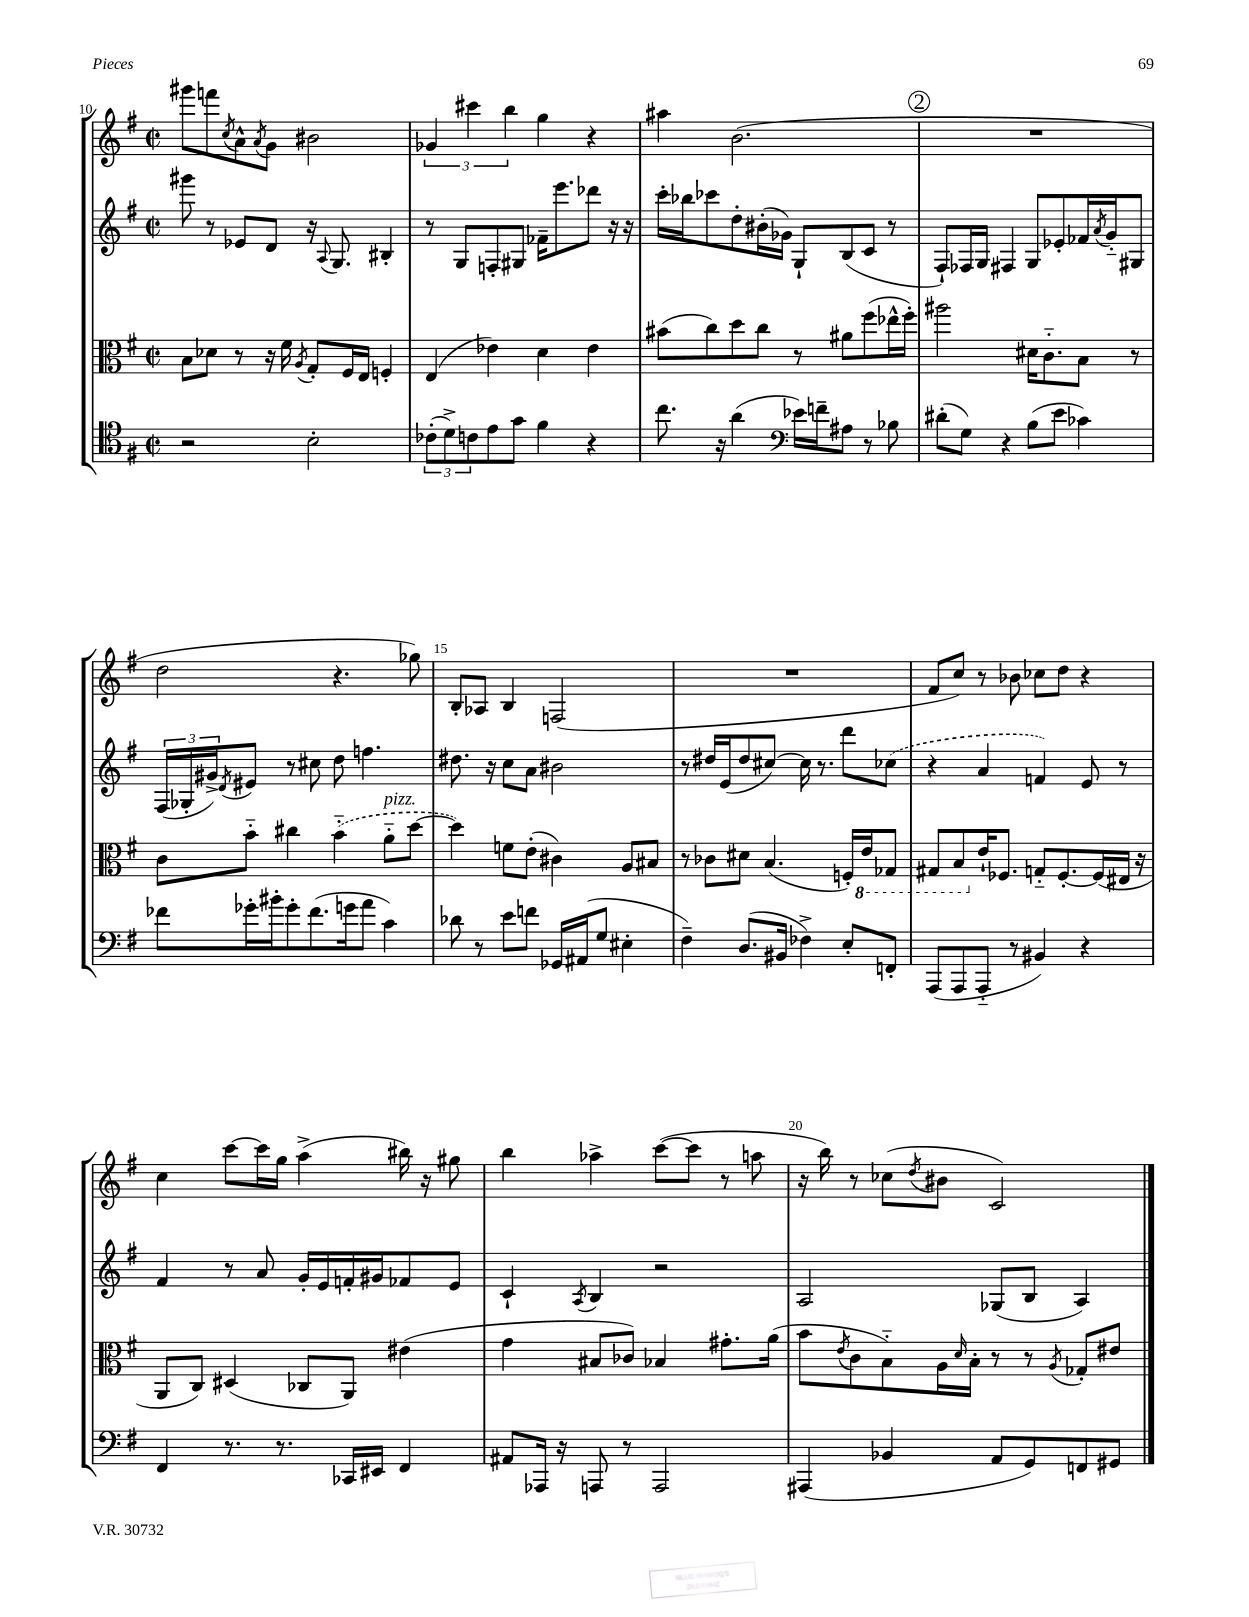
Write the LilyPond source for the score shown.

<<
\new StaffGroup <<
\new Staff = "s0" {
    \clef treble \key g \major \defaultTimeSignature \time 2/2
    gis'''8 f'''8 \acciaccatura { c''8 } a'8-^ \acciaccatura { a'8 } g'8 bis'2 |
    \tuplet 3/2 { ges'4 cis'''4 b''4 } g''4 r4 |
    ais''4 b'2.( |
    \mark \markup { \circle "2" } R1 |
    d''2 r4. ges''8) |
    b8-. aes8 b4 f2( |
    R1 |
    fis'8 c''8) r8 bes'8 ces''8 d''8 r4 |
    c''4 c'''8~ c'''16 g''16 a''4->( bis''16) r16 gis''8 |
    b''4 aes''4-> c'''8~( c'''8 r8 a''8 |
    r16 b''16) r8 ces''8( \acciaccatura { d''8 } bis'8 c'2) \bar "|." |
}
\new Staff = "s1" {
    \clef treble \key g \major \defaultTimeSignature \time 2/2
    gis'''8 r8 ees'8 d'8 r16 \appoggiatura { a8 } g8. bis4-. |
    r8 g8 f8-. gis8 fes'16-- e'''8. des'''8 r16 r16 |
    c'''16-. bes''16 ces'''8 d''8-. bis'16-.( ges'16) g8-! b8( c'8 r8 |
    \mark \markup { \circle "2" } fis8-!) fes16 g16 fis4 g8 ees'8-. fes'16 \acciaccatura { a'8 } g'16-_ gis8 |
    \tuplet 3/2 { fis16( ges16-. gis'16->) } \acciaccatura { d'8 } eis'8 r8 cis''8 d''8 f''4. |
    dis''8. r16 c''8 a'8 bis'2 |
    r8 dis''16 e'16( dis''8 cis''8~) cis''16 r8. d'''8 \once \slurDashed ces''8( |
    r4 a'4 f'4) e'8 r8 |
    fis'4 r8 a'8 g'16-. e'16 f'16-. gis'16 fes'8 e'8 |
    c'4-! \acciaccatura { a8 } b4 r2 |
    a2 ges8( b8 a4) \bar "|." |
}
\new Staff = "s2" {
    \clef alto \key g \major \defaultTimeSignature \time 2/2
    b8 des'8 r8 r16 fis'16 \acciaccatura { a8 } g8-. fis16 e16 f4-. |
    e4( ees'4) d'4 ees'4 |
    bis'8( c''8) d''8 c''8 r8 ais'8 fis''8( ees''16-^ fis''16-.) |
    \mark \markup { \circle "2" } ais''2 dis'16 c'8.-_ b8 r8 |
    c'8 b'8-_ cis''4 \once \slurDashed b'4-_( a'8-_^\markup { \italic "pizz." } d''8~ |
    d''4) f'8 e'8-.( cis'4) a8 bis8 |
    r8 ces'8 dis'8 b4.( f16-.) \ottava #-1 e16 ges,8 |
    gis,8 b,8 \ottava #0 e'16-! fes8. g!8-_ fes8.~-. fes16( eis16 r16 |
    a,8 c8) dis4( ces8 a,8) eis'4( |
    g'4 bis8 ces'8) bes4 gis'8.-. a'16( |
    b'8 \acciaccatura { e'8 } c'8 b8-_) a16 \grace { d'16 } b16-. r8 r8 \acciaccatura { a8 } ges8-. eis'8 \bar "|." |
}
\new Staff = "s3" {
    \clef tenor \key g \major \defaultTimeSignature \time 2/2
    r2 b2-. |
    \tuplet 3/2 { ces'8-.( d'8->) c'8 } e'8 g'8 fis'4 r4 |
    c''8. r16 a'4( \clef bass ees'16) f'16-- ais8 r8 bes8 |
    \mark \markup { \circle "2" } dis'8-.( g8) r4 b8( e'8 ces'4) |
    fes'8 ges'16-. bis'16-. ges'8-. fes'8.( g'16 a'8 c'4) |
    des'8 r8 e'8 f'8 ges,16 ais,16( g8 eis4-. |
    fis4--) d8.( bis,16 fes4->) e8-. f,8-. |
    a,,8( a,,8 a,,8-_ r8 bis,4) r4 |
    fis,4 r8. r8. ces,16 eis,16 fis,4 |
    ais,8 aes,,16 r16 a,,8 r8 a,,2 |
    ais,,4( bes,4 a,8 g,8) f,8 gis,8 \bar "|." |
}
>>
>>
\layout { \context { \Score currentBarNumber = #10 \override BarNumber.break-visibility = ##(#f #t #t) barNumberVisibility = #(every-nth-bar-number-visible 5) } }
